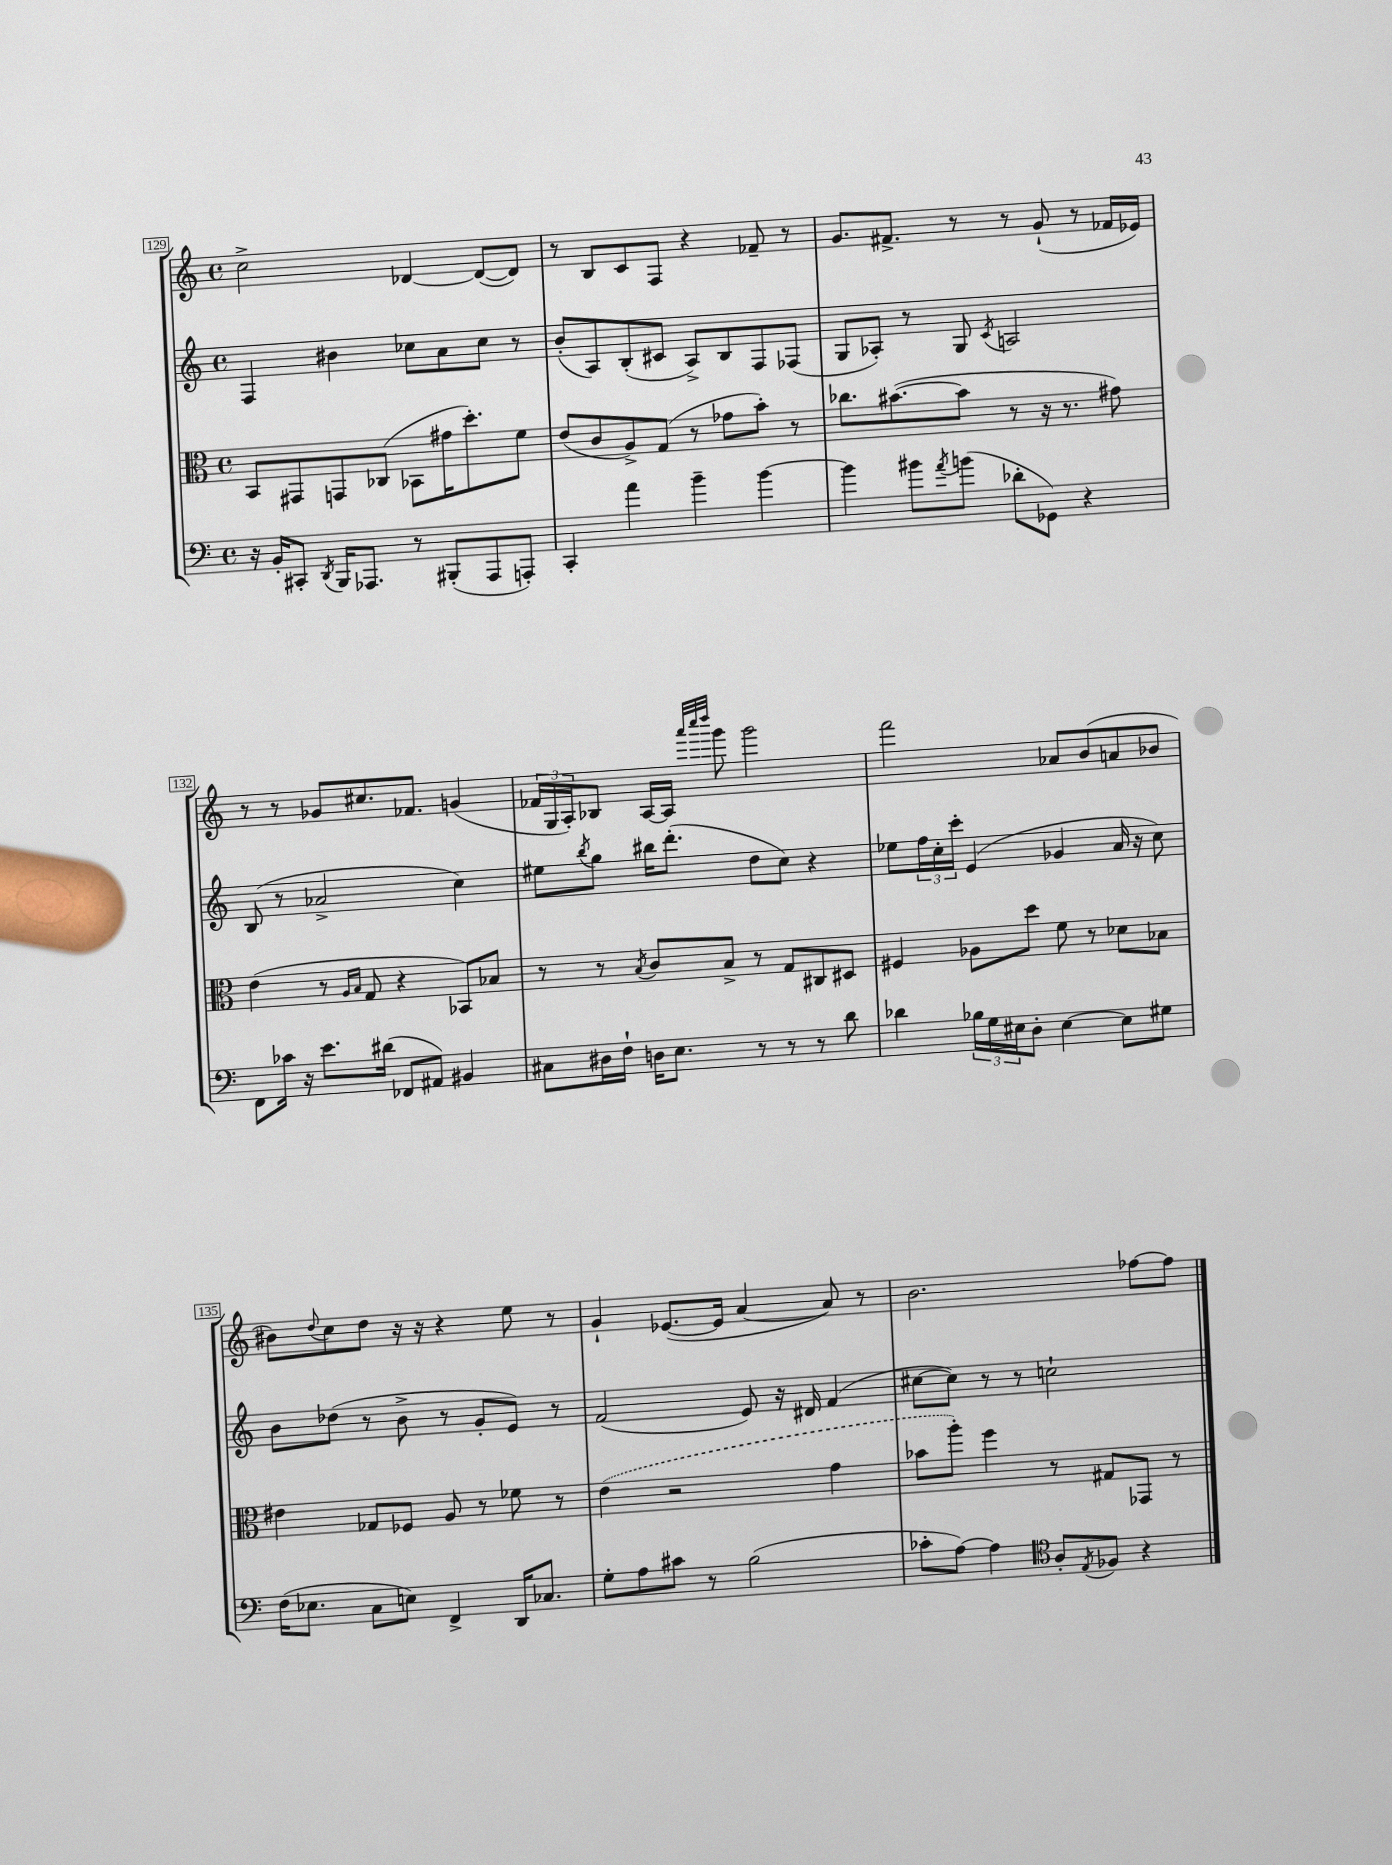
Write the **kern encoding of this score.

**kern	**kern	**kern	**kern
*part4	*part3	*part2	*part1
*staff4	*staff3	*staff2	*staff1
*clefF4	*clefC3	*clefG2	*clefG2
*k[]	*k[]	*k[]	*k[]
*M4/4	*M4/4	*M4/4	*M4/4
*met(c)	*met(c)	*met(c)	*met(c)
=129	=129	=129	=129
16r	8BB/L	4F/	2cc^\
16BB'/KL	.	.	.
8CC#X'/J	8GG#X/	.	.
8qDD/	.	.	.
16BBB/KL	8GGn/	4b#X\	.
8.AAA-X/J	.	.	.
.	(8C-X/J	.	.
8r	8BB-X\L	8cc-X\L	[4d-X/
(8BBB#X'/L	16g#X\K	8a\	.
.	8.dd'\)	.	.
8AAA-/	.	8cc-\J	(8d-/L_
8AAAn'/J)	8f\J	8r	8d-/J])
=130	=130	=130	=130
4CC'/	(8e/L	(8b'/L	8r
.	8c/	8A/)	8B/L
4a\	8A^/)	(8B'/	8c/
.	(8G/J	8c#X/J	8F/J
4b~\	8r	8A^/L)	4r
.	8g-X\L	8B/	.
[4b\	8b'\J)	8F/	8f-X~/
.	8r	(8F-X/J	8r
=131	=131	=131	=131
4b\]	8.cc-X\L	8G/L	8.g/L
.	.	8A-X'/J)	.
.	([8.b#X\	.	8.f#X^/J
8b#X\L	.	8r	.
8qa/	.	.	.
(8bn\J	8b#\J]	8G/	8r
.	.	8qc/	.
8d-X'\L	8r	2An/	8r
8GG-X\J)	16r	.	(8g`/
.	8.r	.	.
4r	.	.	8r
.	8g#X\)	.	16f-X/LL
.	.	.	16e-X/JJ)
!!LO:LB:g=z
=132	=132	=132	=132
8FF\L	(4e\	(8B/	8r
16c-X\Jk	.	8r	8r
16r	.	.	.
8.e\L	8r	2a-X^/	8g-X/L
.	16qqA/LL	.	.
.	16qqB/JJ	.	.
.	8G/	.	8.cc#X/
(16d#X\Jk	.	.	.
8FF-X/L	4r	.	.
.	.	.	8.f-X/J
8AA#X/J)	.	.	.
4BB#X/	8BB-X/L)	4cc\)	(4gn/
.	8B-X/J	.	.
=133	=133	=133	=133
8C#X\L	8r	8ee#X\L	24f-X/LL
.	.	.	24G/
.	.	.	24A'/J)
.	.	8qbb/	.
16D#X\L	8r	8gg\J	8B-X/J
16F`\JJ	.	.	.
.	8qB/	.	.
16Dn\KL	8c/L	16bb#X\KL	[16A/LL
8.E\J	.	(8.ddd'\J	16A/JJ]
.	.	.	32qqaaa/LLL
.	.	.	32qqcccc/
.	.	.	32qqdddd/JJJ
.	8B^/J	.	8ggg\
8r	8r	8dd\L	2ggg\
8r	8G/L	8cc\J)	.
8r	8C#X/	4r	.
8d\	8D#X/J	.	.
=134	=134	=134	=134
4d-X\	4F#X/	8ee-X\L	2fff\
.	.	24ff\L	.
.	.	24cc'\	.
.	.	24ccc'\JJ	.
24B-X\LL	8A-X\L	(4e/	.
24G\	.	.	.
24E#X\J	.	.	.
8D'\J	8dd\J	.	.
[4E#\	8f\	4g-X/	8a-X/L
.	8r	.	(8b/
8E#\L]	8d-X\L	16a/	8an/
.	.	16r	.
8G#X\J	8B-X\J	8cc\)	8b-X/J
!!LO:LB:g=z
=135	=135	=135	=135
(16F\KL	4e#X\	8b\L	8b#X\L)
8.E-X\J	.	.	.
.	.	.	8qqdd/
.	.	(8dd-X\J	8cc\
8C\L	8G-X/L	8r	8dd\J
8En\J)	8F-X/J	8b^\	16r
.	.	.	16r
4FF^/	8A/	8r	4r
.	8r	8g'/L	.
16DD/KL	8f-X\	8e/J)	8ee\
8.C-X/J	.	.	.
.	8r	8r	8r
=136	=136	=136	=136
8G'\L	(4e\	(2f/	4g`/
8A\	.	.	.
8c#X\J	2r	.	([8.e-X/L
8r	.	.	.
.	.	.	16e-/Jk]
(2B\	.	8e/)	[4a/
.	.	16r	.
.	.	16d#X/	.
.	4g\	(4f/	8a/])
.	.	.	8r
=137	=137	=137	=137
8c-X'\L	8b-X\L	[8cc#X\L	2.b\
[8A\J)	8aa'\J)	8cc#\J])	.
4A\]	4ff\	8r	.
.	.	8r	.
*clefC4	*	*	*
8A'/L	8r	2ccn`\	.
8qE/	.	.	.
8F-X/J	8G#X/L	.	.
4r	8GG-X/J	.	[8ff-X\L
.	8r	.	8ff-\J]
==	==	==	==
*-	*-	*-	*-
